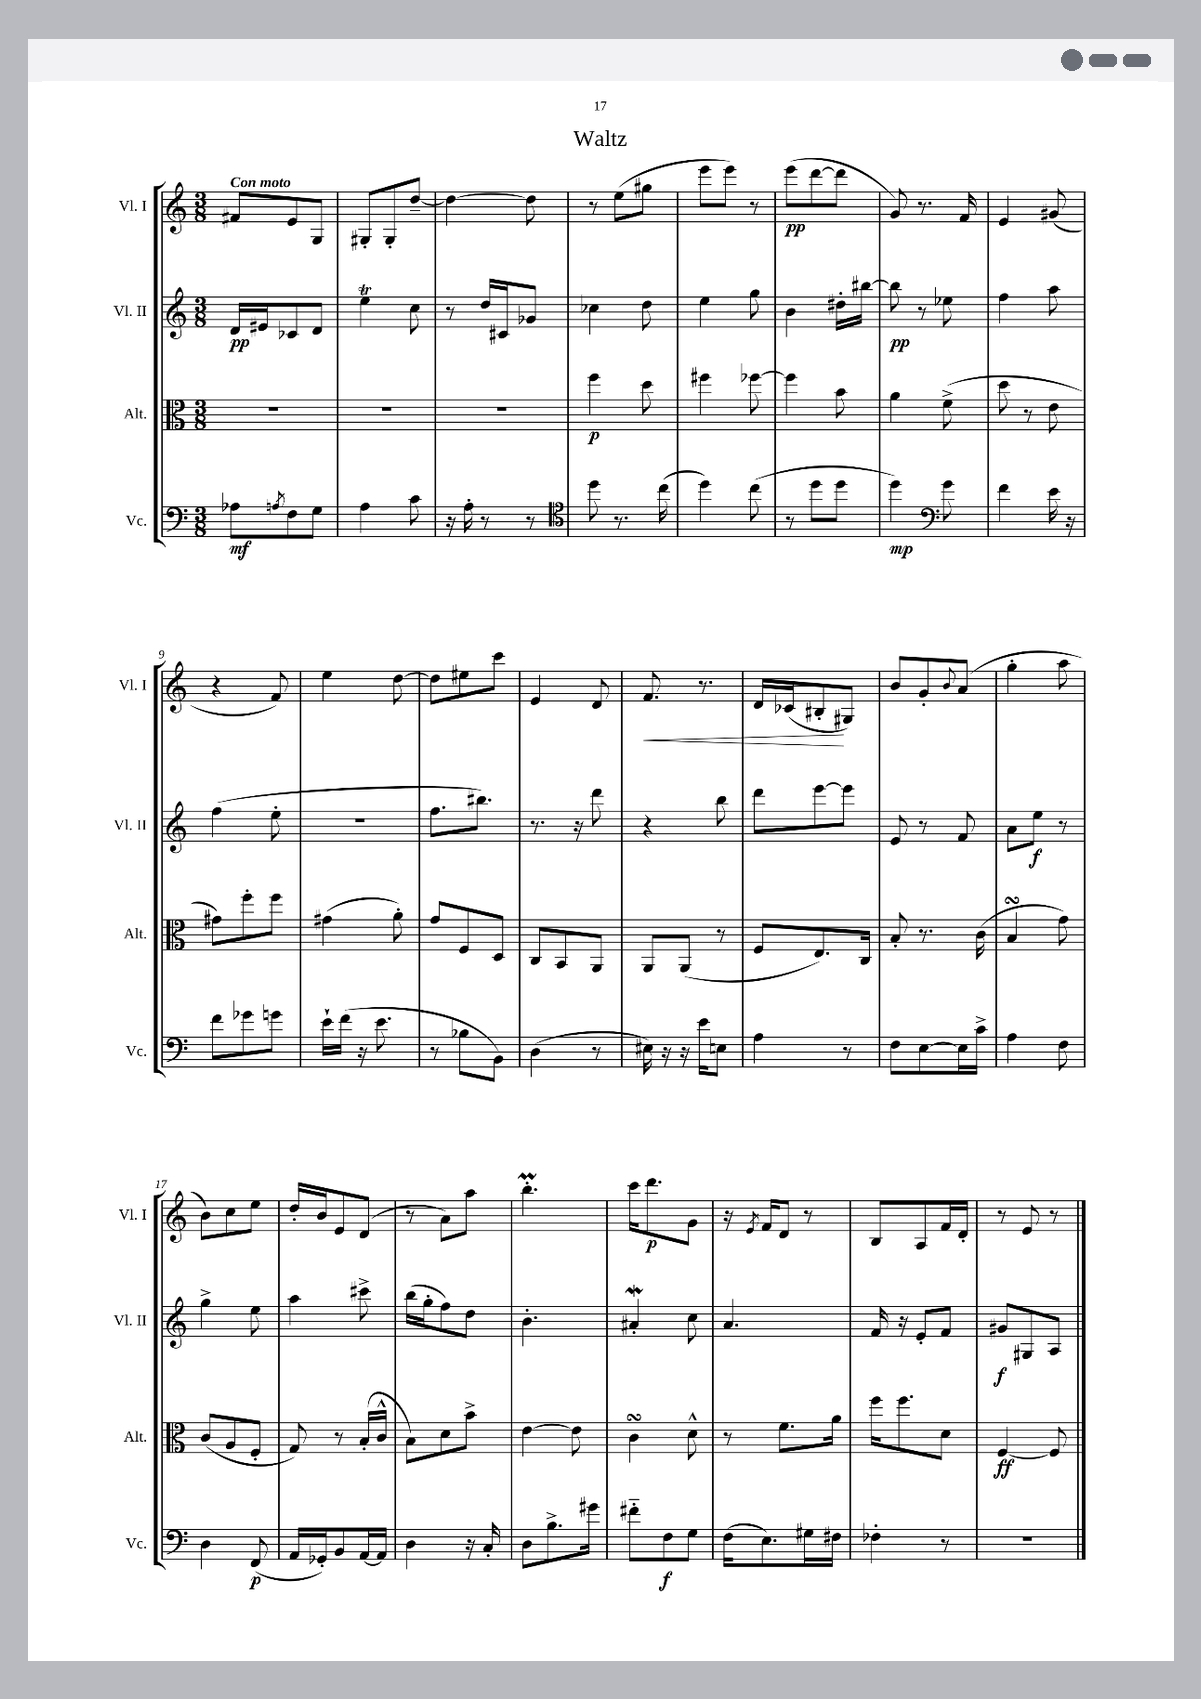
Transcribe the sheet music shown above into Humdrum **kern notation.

**kern	**kern	**kern	**kern
*staff4	*staff3	*staff2	*staff1
*clefF4	*clefC3	*clefG2	*clefG2
*k[]	*k[]	*k[]	*k[]
*M3/8	*M3/8	*M3/8	*M3/8
8A-\L	4.r	16d/LL	8f#/L
.	.	16e#/J	.
8qA/	.	.	.
8F\	.	8c-/	8e/
8G\J	.	8d/J	8G/J
=	=	=	=
4A\	4.r	4ee\	8G#'/L
.	.	.	8G#'/
8c\	.	8cc\	[8dd~/J
=	=	=	=
16r	4.r	8r	4dd\_
16A'\	.	.	.
8r	.	16dd/LL	.
.	.	16c#/J	.
8r	.	8g-/J	8dd\]
=	=	=	=
*clefC4	*	*	*
8dd\	4ff\	4cc-\	8r
8.r	.	.	(8ee\L
.	8dd\	8dd\	8gg#\J
(16cc\	.	.	.
=	=	=	=
4dd\)	4ff#\	4ee\	8eee\L
.	.	.	8eee\J)
(8cc\	[8ff-\	8gg\	8r
=	=	=	=
8r	4ff-\]	4b\	(8eee\L
8dd\L	.	.	[8ddd\
8dd\J	8b\	16dd#'\LL	8ddd\]J
.	.	[16bb#\JJ	.
=	=	=	=
4dd\)	4a\	8bb#\]	8g/)
.	.	8r	8.r
*clefF4	*	*	*
8g\	(8f^\	8ee-\	.
.	.	.	16f/
=	=	=	=
4f\	8dd\	4ff\	4e/
.	8r	.	.
16e\	8e\	8aa\	(8g#/
16r	.	.	.
=	=	=	=
8f\L	8g#\L)	(4ff\	4r
8g-\	8ff'\	.	.
8g\J	8ff\J	8ee'\	8f/)
=	=	=	=
16e`\LL	(4g#\	4.r	4ee\
(16f\JJ	.	.	.
16r	.	.	.
8.e\	.	.	.
.	8a'\)	.	[8dd\
=	=	=	=
8r	8g/L	8.ff\L	8dd\]L
8B-\L	8F/	.	8ee#\
.	.	8.bb#\J)	.
8BB\J)	8D/J	.	8ccc\J
=	=	=	=
(4D\	8C/L	8.r	4e/
.	8BB/	.	.
.	.	16r	.
8r	8AA/J	8ddd\	8d/
=	=	=	=
16E#\)	8AA/L	4r	8.f/
16r	.	.	.
16r	(8AA/J	.	.
16e\LK	.	.	8.r
8E\J	8r	8bb\	.
=	=	=	=
4A\	8F/L	8ddd\L	16d/LL
.	.	.	(16c-/J
.	8.E/)	[8eee\	8B#'/
8r	.	8eee\]J	8G#/J)
.	16C/Jk	.	.
=	=	=	=
8F\L	8B'/	8e/	8b/L
[8E\	8.r	8r	8g'/
.	.	.	8qqb/
16E\]L	.	8f/	(8a/J
16c^\JJ	(16c\	.	.
=	=	=	=
4A\	4B/	8a\L	4gg'\
.	.	8ee\J	.
8F\	8g\)	8r	8aa\
=	=	=	=
4D\	(8c/L	4gg^\	8b\L)
.	8A/	.	8cc\
(8FF/	8F'/J	8ee\	8ee\J
=	=	=	=
16AA/LL	8G/)	4aa\	16dd'/LL
16GG-'/J)	.	.	16b/J
8BB/	8r	.	8e/
[16AA/L	(16B'/LL	8ccc#^\	(8d/J
16AA/]JJ	16c^^/JJ	.	.
=	=	=	=
4D\	8B\L)	(16bb\LL	8r
.	.	16gg'\J	.
.	8d\	8ff\)	8a\L)
16r	8b^\J	8dd\J	8aa\J
16C'/	.	.	.
=	=	=	=
8D\L	[4e\	4.b'\	4.bb'\
8.B^\	.	.	.
.	8e\]	.	.
16g#\Jk	.	.	.
=	=	=	=
8f#'~\L	4c\	4a#'/	16ccc\LK
.	.	.	8.ddd\
8F\	.	.	.
8G\J	8d^^\	8cc\	8g\J
=	=	=	=
(16F\LK	8r	4.a/	16r
.	.	.	8qe/
8.E\)	.	.	16f/LK
.	8.f\L	.	8d/J
16G#\L	.	.	8r
16F#\JJ	16a\Jk	.	.
=	=	=	=
4F-'\	16ff\LK	16f/	8B/L
.	8.ff\	16r	.
.	.	8e'/L	8A/
8r	8d\J	8f/J	16f/L
.	.	.	16d'/JJ
=	=	=	=
4.r	[4F/	8g#/L	8r
.	.	8G#/	8e/
.	8F/]	8A/J	8r
==	==	==	==
*-	*-	*-	*-
